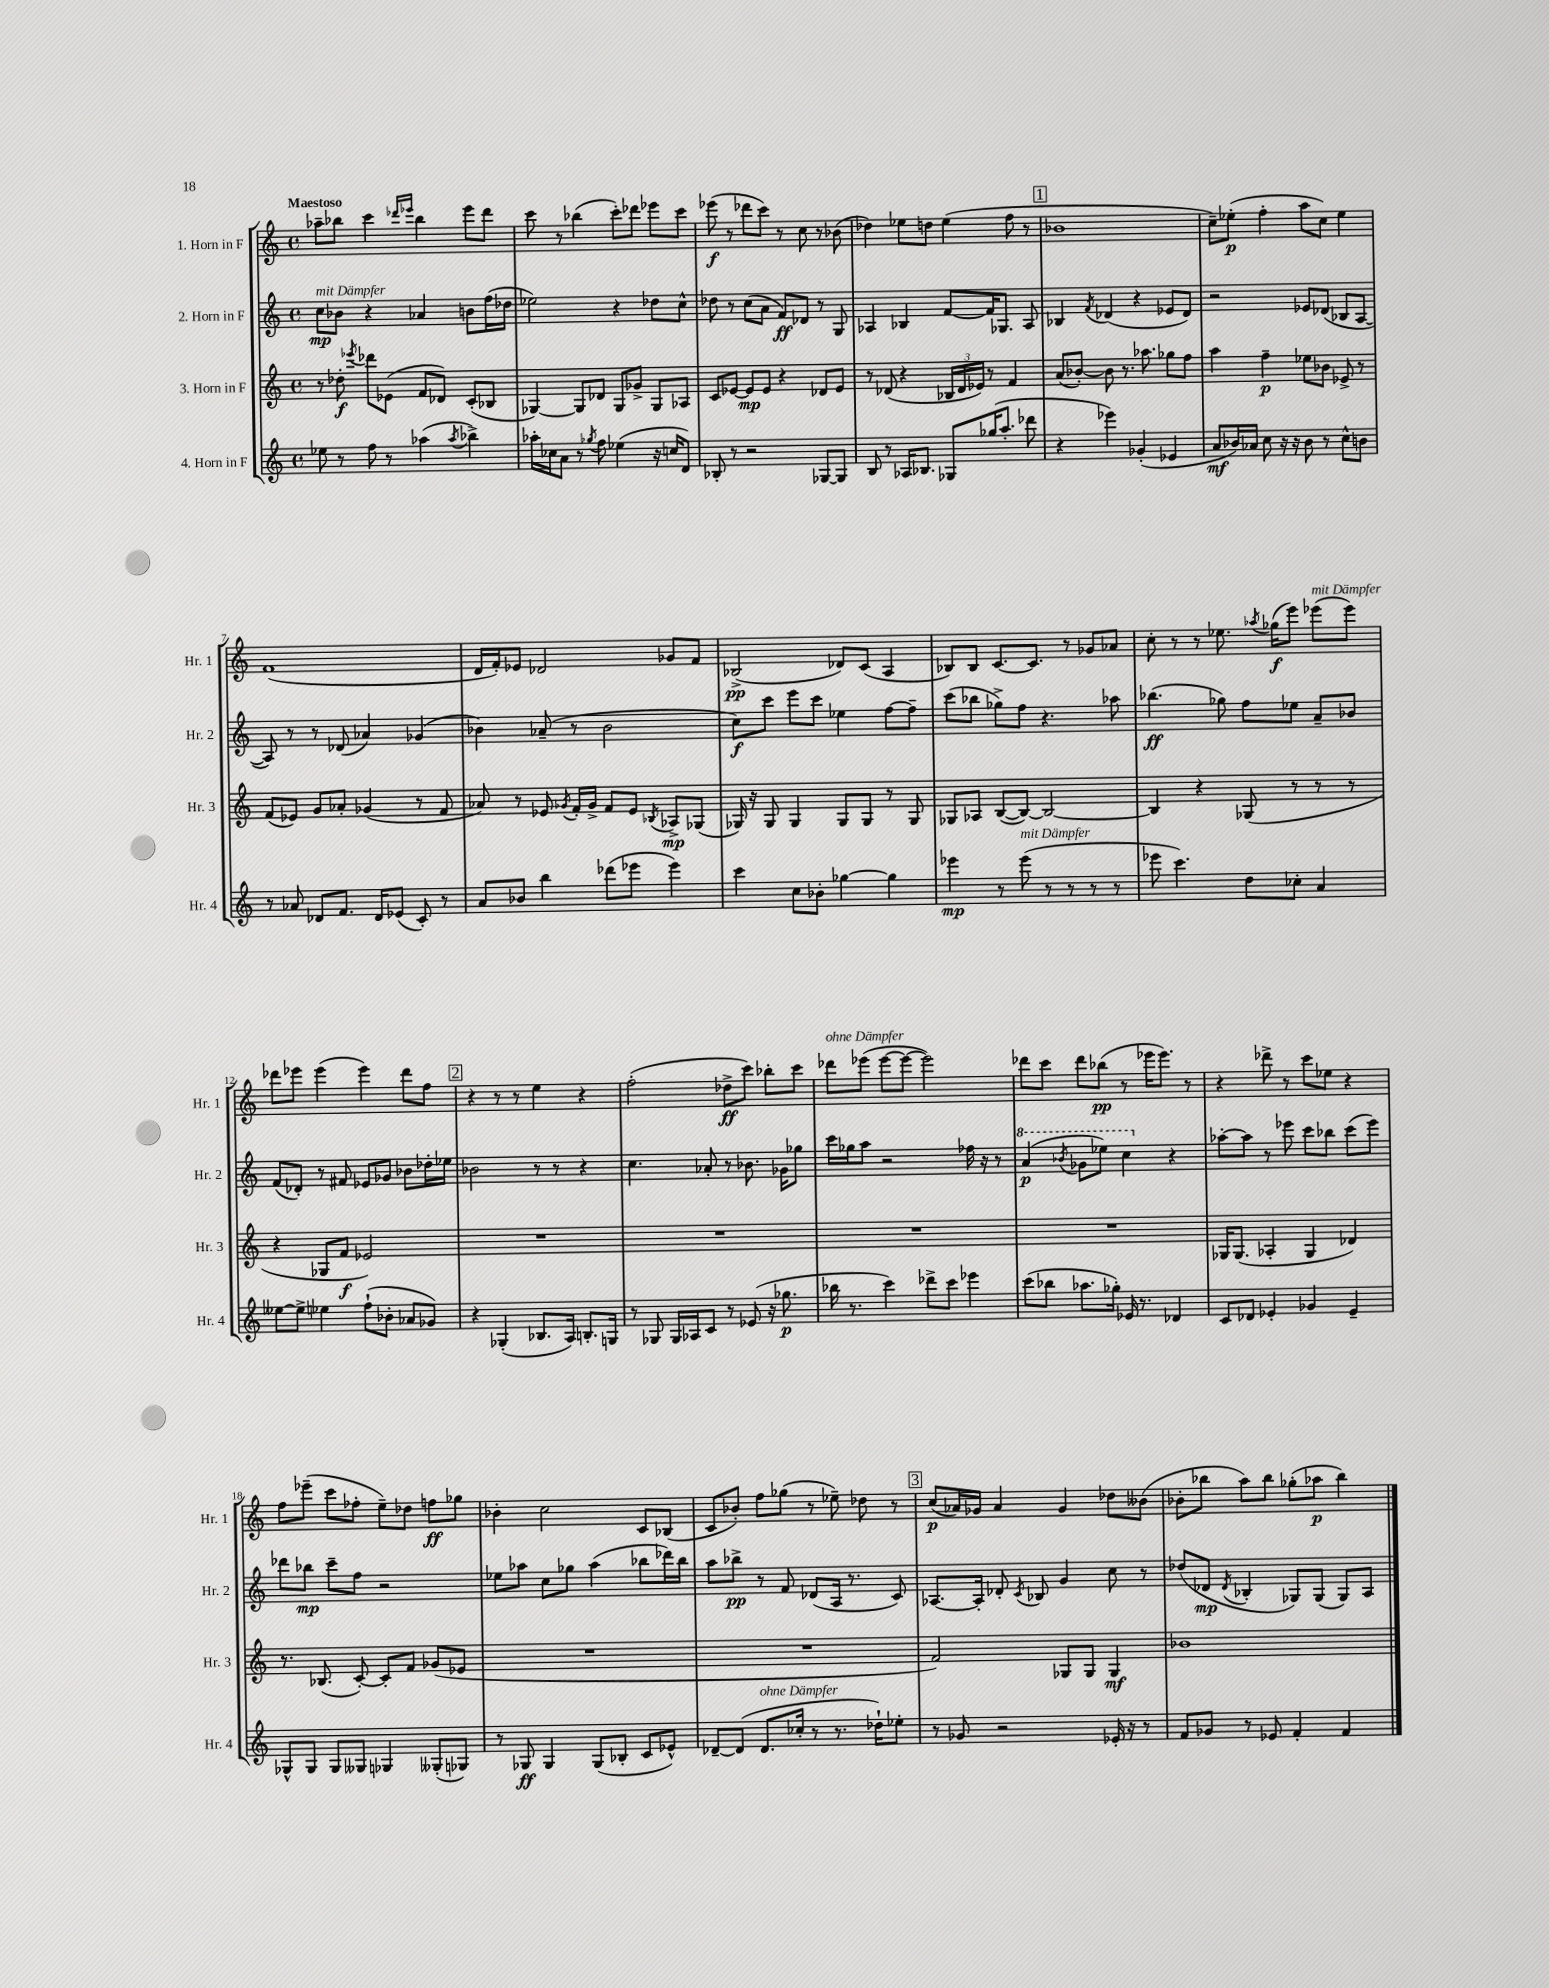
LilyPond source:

<<
\new StaffGroup <<
\new Staff = "s0" \with { instrumentName = "1. Horn in F" shortInstrumentName = "Hr. 1" } {
    \clef treble \key c \major \defaultTimeSignature \time 4/4 \tempo "Maestoso"
    \autoBeamOff aes''8[-- bes''8] c'''4 \grace { des'''16[ ees'''16] } bes''4 ees'''8[ des'''8] |
    c'''8 r8 bes''4( c'''8[-.) des'''8] ees'''8[ c'''8] |
    ees'''8\f( r8 des'''8[ c'''8]) r8 c''8 r8 bes'8( |
    des''4) ees''8[ d''8] ees''4( f''8 r8 |
    \mark \markup { \box "1" } bes'1 |
    c''8[--) ees''8]-.\p( f''4-. a''8[ c''8]) ees''4 |
    f'1( |
    d'16[ f'16-.) ees'8] des'2 ges'8[ f'8] |
    bes2->\pp( des'8[) c'8]( a4 |
    bes8[) bes8] c'8.[~ c'8.] r8 ges'8[ aes'8] |
    c''8-. r8 r8 ees''8. \acciaccatura { aes''8 } ges''16[\f( e'''8]) ees'''8[^\markup { \italic "mit Dämpfer" }( ees'''8]) |
    des'''8[ ees'''8] ees'''4( ees'''4) des'''8[ f''8] |
    \mark \markup { \box "2" } r4 r8 r8 e''4 r4 |
    f''2-.( des''8[->\ff c'''8]) bes''8[-. c'''8] |
    des'''8[^\markup { \italic "ohne Dämpfer" } ees'''8]( ees'''8[~ ees'''8]~ ees'''2) |
    des'''8[ c'''8] des'''8[ bes''8]\pp( r8 ees'''16[ ees'''8.]) r8 |
    r4 des'''8-> r8 c'''8[ ees''8] r4 |
    f''8[ ees'''8]--( c'''8[ fes''8]-. e''8[--) des''8] f''8[\ff ges''8] |
    bes'4-. c''2 c'8[ bes8]( |
    c'8[ bes'8]-.) f''8[ ges''8]( r8 ees''8--) des''8 r8 |
    \mark \markup { \box "3" } c''8[\p( aes'16) ges'16] aes'4 ges'4 des''8[ beses'8]( |
    bes'8[-. bes''8] a''8[) bes''8] ges''8[-.( aes''8]\p bes''4) \bar "|." |
}
\new Staff = "s1" \with { instrumentName = "2. Horn in F" shortInstrumentName = "Hr. 2" } {
    \clef treble \key c \major \defaultTimeSignature \time 4/4
    \autoBeamOff c''8[\mp^\markup { \italic "mit Dämpfer" } bes'8] r4 aes'4 b'8[ f''16( des''16] |
    ees''2) r4 des''8[ c''8]-^ |
    des''8 r8 c''8[( a'8] f'8[\ff) des'8] r8 g8 |
    aes4 bes4 f'8[~ f'16 ges8.] aes8 |
    \mark \markup { \box "1" } bes4 \acciaccatura { f'8 } des'4( r4 ees'8[ des'8]) |
    r2 ees'8[ des'8]( bes8[ a8]~ |
    a8) r8 r8 des'8( aes'4) ges'4( |
    bes'4) aes'8--( r8 bes'2 |
    c''8[\f) c'''8] e'''8[ c'''8] ees''4 f''8[~ f''8]-- |
    c'''8[( bes''8] ges''8[->) f''8] r4. aes''8 |
    bes''4.\ff( ges''8) f''8[ ees''8] a'8[-- bes'8] |
    f'8[( des'8]-.) r8 fis'8 ees'8[ ges'8] bes'8[ des''16-. ees''16] |
    \mark \markup { \box "2" } bes'2 r8 r8 r4 |
    c''4. aes'8-. r8 bes'8. ges'16[ ges''8] |
    c'''16[ ges''16 a''8] r2 fes''16 r16 r8 |
    \ottava #1 a''4\p( \acciaccatura { bes''8 } ges''8[ ees'''8]) c'''4 \ottava #0 r4 |
    aes''8[~-. aes''8] r8 ees'''8 c'''8[ bes''8] c'''8[( ees'''8]) |
    des'''8[ bes''8]\mp c'''8[-- f''8] r2 |
    ees''8[ aes''8] c''8[ ges''8] aes''4( bes''8[ des'''16) bes''16] |
    a''8[ bes''8]->\pp r8 f'8 des'8[( a16] r8. c'8) |
    \mark \markup { \box "3" } aes8.[~ aes16]-. des'8-. \acciaccatura { c'8 } bes8 g'4 c''8 r8 |
    des''8[( des'8]\mp \acciaccatura { des'8 } bes4-. ges8[) ges8]( ges8[) a8] \bar "|." |
}
\new Staff = "s2" \with { instrumentName = "3. Horn in F" shortInstrumentName = "Hr. 3" } {
    \clef treble \key c \major \defaultTimeSignature \time 4/4
    \autoBeamOff r8 des''8-.\f \acciaccatura { ees'''8 } des'''8[ ees'8]( f'8[ des'8]) c'8[-.( bes8] |
    ges4~) ges8[ des'8] ges8[ ges'8]-> ges8[ aes8] |
    c'8[ ees'8]~ ees'8[\mp ees'8] r4 des'8[ ees'8] |
    r8 des'8( r4 \tuplet 3/2 { bes16[ des'16 ees'16]) } r8 f'4 |
    \mark \markup { \box "1" } a'8[( bes'8]~-.) bes'8 r8. aes''8. ges''8[ f''8] |
    a''4 f''4--\p ees''8[ bes'8] ees'8-> r8 |
    f'8[( ees'8]) g'8[ aes'8]-. ges'4( r8 f'8 |
    aes'8) r8 ees'8 \acciaccatura { ges'8 } f'16[-. ges'16]-> f'8[ ees'8] \acciaccatura { bes8 } aes8[->\mp ges8]( |
    ges16) r16 ges8 ges4 ges8[ ges8] r8 ges8 |
    ges8[ aes8] b8[~( b8]~) b2~ |
    b4 r4 ges8( r8 r8 r8 |
    r4 ges8[ f'8]\f ees'2) |
    \mark \markup { \box "2" } R1 |
    R1 |
    R1 |
    R1 |
    ges16[ ges8.]( aes4-. ges4 des'4) |
    r8. bes8.( c'8~-.) c'8[-. f'8] ges'8[( ees'8] |
    R1 |
    R1 |
    \mark \markup { \box "3" } f'2) ges8[ ges8] ges4\mf |
    bes'1 \bar "|." |
}
\new Staff = "s3" \with { instrumentName = "4. Horn in F" shortInstrumentName = "Hr. 4" } {
    \clef treble \key c \major \defaultTimeSignature \time 4/4
    \autoBeamOff ees''8 r8 f''8 r8 aes''4( \acciaccatura { aes''8 } bes''4->) |
    aes''16[-. ces''16 a'8] r8 \acciaccatura { ges''8 } f''8 ees''4( r16 c''16[ d'8]) |
    bes8-. r8 r2 ges8[~ ges8] |
    b8 r8 aes16[ bes8.] ges8[ ges''16( a''8.]-. des'''8 |
    \mark \markup { \box "1" } r4 ees'''4) ges'4-.( ees'4 |
    a'8[\mf bes'16) aes'16] c''8 r16 r16 bes'8 r8 c''8[-^ b'8] |
    r8 aes'8 des'8[ f'8.] des'16[ ees'8]( c'8-.) r8 |
    a'8[ bes'8] b''4 des'''8[( ees'''8] ees'''4) |
    c'''4 c''8[ bes'8]-. ges''4~ ges''4 |
    ees'''4\mp r8 ees'''8^\markup { \italic "mit Dämpfer" }( r8 r8 r8 r8 |
    ees'''8 c'''4.) d''8[ ces''8]-. a'4 |
    eeses''8[~ eeses''8]-> ees''4 f''8[-!( bes'8]-. aes'8[ ges'8]) |
    \mark \markup { \box "2" } r4 ges4-.( bes8.[ a16]) b8.[-. g16] |
    r8 ges8 ges16[ aes16 c'8] r8 ees'8( r16 ges''8.\p |
    bes''16 r8. c'''4) des'''8[-> c'''8] ees'''4 |
    c'''8[( bes''8] aes''8.[ ges''16]-.) ees'16 r8. des'4 |
    c'8[ des'8] ees'4-. ges'4 ees'4-- |
    ges8[-^ ges8] ges8[ geses8] ges4 geses8[-.( ges8]) |
    r8 ges8\ff ges4 ges8[( bes8]-. c'8[ ees'8]-^) |
    des'8[~-- des'8]( des'8.[^\markup { \italic "ohne Dämpfer" } ces''16]-. r8 r8. des''16[-!) ees''8]-. |
    \mark \markup { \box "3" } r8 ges'8 r2 ees'16-. r16 r8 |
    f'8[ ges'8] r8 ees'8 f'4-. f'4 \bar "|." |
}
>>
>>
